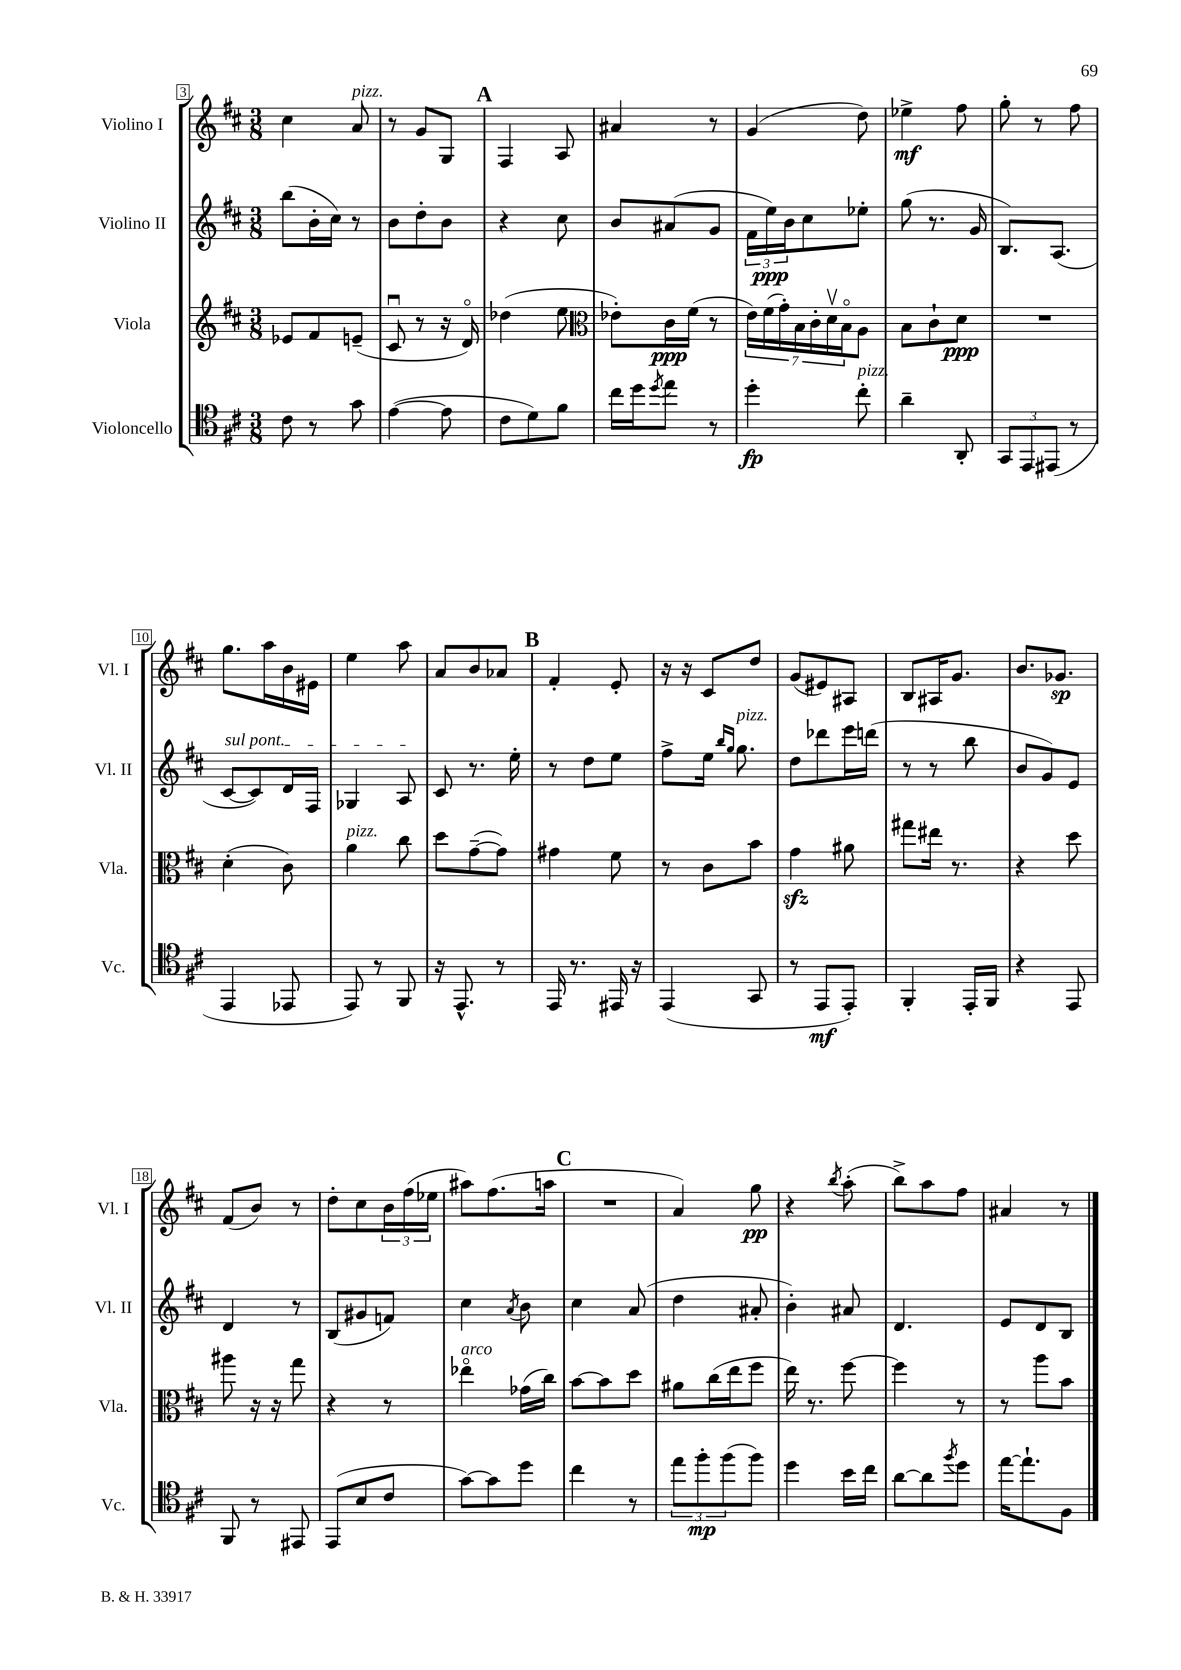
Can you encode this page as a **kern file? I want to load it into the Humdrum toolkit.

**kern	**kern	**kern	**kern
*staff4	*staff3	*staff2	*staff1
*clefC4	*clefG2	*clefG2	*clefG2
*k[f#c#]	*k[f#c#]	*k[f#c#]	*k[f#c#]
*M3/8	*M3/8	*M3/8	*M3/8
8c#\	8e-/L	(8bb\L	4cc#\
8r	8f#/	16b'\L	.
.	.	16cc#\JJ)	.
8g\	(8e~/J	8r	8a/
=	=	=	=
([4e\	8c#u/	8b\L	8r
.	8r	8dd'\	8g/L
8e\]	16r	8b\J	8G/J
.	16do/)	.	.
=	=	=	=
8c#\L	(4dd-\	4r	4F#/
8d\)	.	.	.
8f#\J	8ee\	8cc#\	8A/
=	=	=	=
*	*clefC3	*	*
16cc#\LL	8e-'\L)	8b/L	4a#/
16dd\J	.	.	.
8qdd/	.	.	.
8ee\J	16c#\L	(8a#/	.
.	(16f#\JJ	.	.
8r	8r	8g/J	8r
=	=	=	=
4dd'\	28e\LL)	24f#\LL	(4g/
.	(28f#\	.	.
.	.	24ee\)	.
.	28g'\)	.	.
.	.	24b\J	.
.	28B\	.	.
.	.	8cc#\	.
.	28c#'\	.	.
.	28dv\	.	.
.	28Bo\J	.	.
8cc#'\	8A\J	8ee-'\J	8dd\)
=	=	=	=
4a~\	8B\L	(8gg\	4ee-^\
.	8c#`\	8.r	.
8AA'/	8d\J	.	8ff#\
.	.	16g/	.
=	=	=	=
12GG/L	4.r	8.B/L)	8gg'\
12EE/	.	.	.
.	.	.	8r
(12EE#/J	.	.	.
.	.	(8.A/J	.
8r	.	.	8ff#\
=	=	=	=
4EE/	(4d'\	[8c#/L	8.gg\L
.	.	8c#/])	.
.	.	.	16aa\L
8EE-/	8c#\)	16d/L	16b\
.	.	16F#/JJ	16e#\JJ
=	=	=	=
8EE/)	4a\	4G-/	4ee\
8r	.	.	.
8FF#/	8cc#\	8A/	8aa\
=	=	=	=
16r	8dd\L	8c#/	8a/L
8.EE^^/	.	.	.
.	([8g~\	8.r	8b/
8r	8g\]J)	.	8a-/J
.	.	16ee'\	.
=	=	=	=
16EE/	4g#\	8r	4f#'/
8.r	.	.	.
.	.	8dd\L	.
16EE#/	8f#\	8ee\J	8e'/
16r	.	.	.
=	=	=	=
(4EE/	8r	8ff#^\L	16r
.	.	.	16r
.	8c#\L	16ee\Jk	8c#/L
.	.	16qqbb/LL	.
.	.	16qqgg/JJ	.
.	.	8.gg\	.
8GG/	8b\J	.	8dd/J
=	=	=	=
8r	4g\	8dd\L	(8g/L
8EE/L	.	8ddd-\	8e#/)
8EE'/J)	8a#\	16eee\L	8A#/J
.	.	(16ddd\JJ	.
=	=	=	=
4FF#'/	8gg#\L	8r	8B/L
.	16ee#\Jk	8r	16A#/K
.	8.r	.	8.g/J
16EE'/LL	.	8bb\	.
16FF#/JJ	.	.	.
=	=	=	=
4r	4r	8b/L	8.b/L
.	.	8g/)	.
.	.	.	8.g-/J
8EE/	8dd\	8e/J	.
=	=	=	=
8FF#/	8aa#\	4d/	(8f#/L
8r	16r	.	8b/J)
.	16r	.	.
8EE#/	8gg\	8r	8r
=	=	=	=
(8EE/L	4r	(8B/L	8dd'\L
8B/	.	8g#/	8cc#\
8c#/J	8r	8f/J)	24b\L
.	.	.	(24ff#\
.	.	.	24ee-\JJ
=	=	=	=
[8g\L)	4ee-o\	4cc#\	8aa#\L)
8g\]	.	.	(8.ff#\
.	.	8qa/	.
8dd\J	(16g-\LL	8b\	.
.	16cc#\JJ)	.	16aa\Jk
=	=	=	=
4cc#\	[8b\L	4cc#\	4.r
.	8b\]	.	.
8r	8dd\J	(8a/	.
=	=	=	=
12ee\L	8a#\L	4dd\	4a/)
12ff#'\	.	.	.
.	(16cc#\L	.	.
(12ff#\	.	.	.
.	16ee\J	.	.
8ff#\J)	8ff#\J	8a#'/	8gg\
=	=	=	=
4dd\	16ee\)	4b'\)	4r
.	8.r	.	.
.	.	.	8qbb/
16b\LL	[8ff#\	8a#/	(8aa'\
16cc#\JJ	.	.	.
=	=	=	=
[8a\L	4ff#\]	4.d/	8bb^\L)
8a\]	.	.	8aa\
8qff#/	.	.	.
8dd\J	8r	.	8ff#\J
=	=	=	=
[16ee\LK	8r	8e/L	4a#/
8.ee`\]	.	.	.
.	8aa\L	8d/	.
8F#\J	8b\J	8B/J	8r
==	==	==	==
*-	*-	*-	*-
